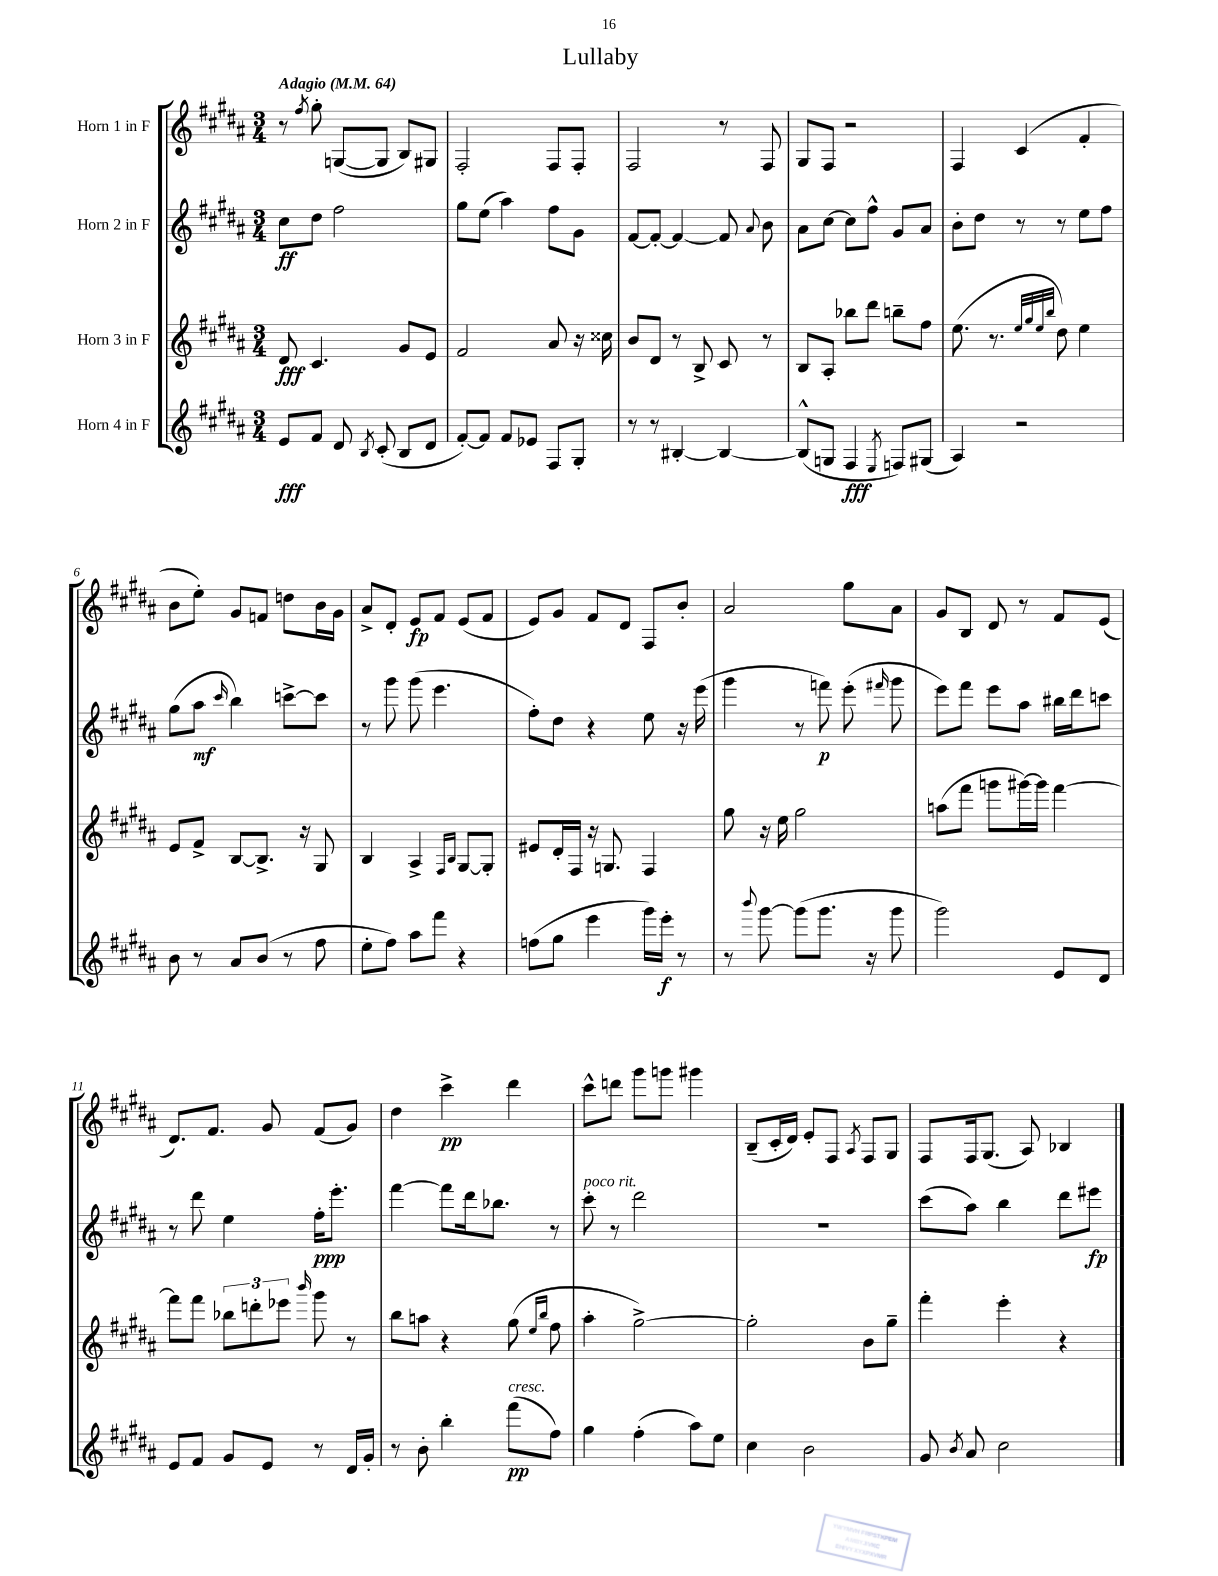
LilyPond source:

\header { title = "Lullaby" }
<<
\new StaffGroup <<
\new Staff = "s0" \with { instrumentName = "Horn 1 in F" } {
    \clef treble \key b \major \numericTimeSignature \time 3/4 \tempo "Adagio" 4 = 64
    \autoBeamOff r8 \acciaccatura { fis''8 } gis''8-. g8[~( g8] b8[) gis8] |
    fis2-. fis8[ fis8]-. |
    fis2 r8 fis8 |
    gis8[ fis8] r2 |
    fis4 cis'4( fis'4-. |
    b'8[ e''8]-.) gis'8[ f'8] d''8[ b'16 gis'16] |
    ais'8[-> dis'8]-. e'8[\fp fis'8] e'8[( fis'8] |
    e'8[) gis'8] fis'8[ dis'8] fis8[ b'8]-. |
    ais'2 gis''8[ ais'8] |
    gis'8[ b8] dis'8 r8 fis'8[ e'8]( |
    dis'8.[) fis'8.] gis'8 fis'8[( gis'8]) |
    dis''4 cis'''4->\pp dis'''4 |
    cis'''8[-^ d'''8] gis'''8[ g'''8] gis'''4 |
    b8[--( cis'16-. dis'16]) e'8[-. fis8] \acciaccatura { ais8 } fis8[ gis8] |
    fis8[ fis16 gis8.]( ais8) bes4 \bar "|." |
}
\new Staff = "s1" \with { instrumentName = "Horn 2 in F" } {
    \clef treble \key b \major \numericTimeSignature \time 3/4
    \autoBeamOff cis''8[\ff dis''8] fis''2 |
    gis''8[ e''8]( ais''4) fis''8[ gis'8] |
    fis'8[~ fis'8]~-. fis'4~ fis'8 \appoggiatura { ais'8 } b'8 |
    ais'8[ cis''8]~ cis''8[ fis''8]-^ gis'8[ ais'8] |
    b'8[-. dis''8] r8 r8 e''8[ fis''8] |
    gis''8[( ais''8]\mf \grace { cis'''16 } b''4) c'''8[~-> c'''8] |
    r8 gis'''8 gis'''8( e'''4. |
    fis''8[-.) dis''8] r4 e''8 r16 e'''16( |
    gis'''4 r8 f'''8\p) e'''8-.( \grace { fis'''16 } gis'''8 |
    e'''8[) fis'''8] e'''8[ ais''8] bis''16[ dis'''16 c'''8] |
    r8 dis'''8 e''4 fis''16[-.\ppp e'''8.]-. |
    fis'''4~ fis'''8[ dis'''16 bes''8.] r8 |
    cis'''8-.^\markup { \italic "poco rit." } r8 dis'''2 |
    R2. |
    cis'''8[( ais''8]) b''4 dis'''8[ eis'''8]\fp \bar "|." |
}
\new Staff = "s2" \with { instrumentName = "Horn 3 in F" } {
    \clef treble \key b \major \numericTimeSignature \time 3/4
    \autoBeamOff dis'8\fff cis'4. gis'8[ e'8] |
    fis'2 ais'8 r16 cisis''16 |
    b'8[ dis'8] r8 b8-> cis'8 r8 |
    b8[ ais8]-. bes''8[ dis'''8] b''8[-- fis''8] |
    e''8.( r8. \grace { e''32[ gis''32 e''32 b''32] } dis''8) e''4 |
    e'8[ fis'8]-> b8[~ b8.]-> r16 gis8 |
    b4 ais4-> \grace { fis16[ b16] } gis8[~ gis8]-. |
    eis'8[ dis'16-. fis16] r16 g8. fis4 |
    gis''8 r16 e''16 gis''2 |
    a''8[( fis'''8] g'''8[ gis'''16~) gis'''16] fis'''4~ |
    fis'''8[ fis'''8] \tuplet 3/2 { bes''8[ d'''8-. ees'''8] } \grace { b'''16 } gis'''8 r8 |
    b''8[ a''8] r4 gis''8( \grace { e''16[ b''16] } fis''8 |
    ais''4-. gis''2~->) |
    gis''2-. b'8[ gis''8]-- |
    fis'''4-. e'''4-. r4 \bar "|." |
}
\new Staff = "s3" \with { instrumentName = "Horn 4 in F" } {
    \clef treble \key b \major \numericTimeSignature \time 3/4
    \autoBeamOff e'8[\fff fis'8] dis'8 \acciaccatura { b8 } cis'8-.( b8[ dis'8] |
    fis'8[~-.) fis'8] fis'8[ ees'8] fis8[ gis8]-. |
    r8 r8 bis4~-. bis4~ |
    bis8[-^( g8] fis4\fff \acciaccatura { e8 } f8[) gis8]( |
    ais4) r2 |
    b'8 r8 ais'8[ b'8]( r8 fis''8 |
    e''8[-. fis''8]) ais''8[ fis'''8] r4 |
    f''8[( gis''8] e'''4 gis'''16[) e'''16]-.\f r8 |
    r8 \appoggiatura { b'''8 } gis'''8~ gis'''8[( gis'''8.] r16 gis'''8 |
    gis'''2) e'8[ dis'8] |
    e'8[ fis'8] gis'8[ e'8] r8 dis'16[ gis'16]-. |
    r8 b'8-. b''4-. fis'''8[\pp^\markup { \italic "cresc." }( fis''8]) |
    gis''4 fis''4-.( ais''8[) e''8] |
    cis''4 b'2 |
    gis'8 \acciaccatura { b'8 } ais'8 cis''2 \bar "|." |
}
>>
>>
